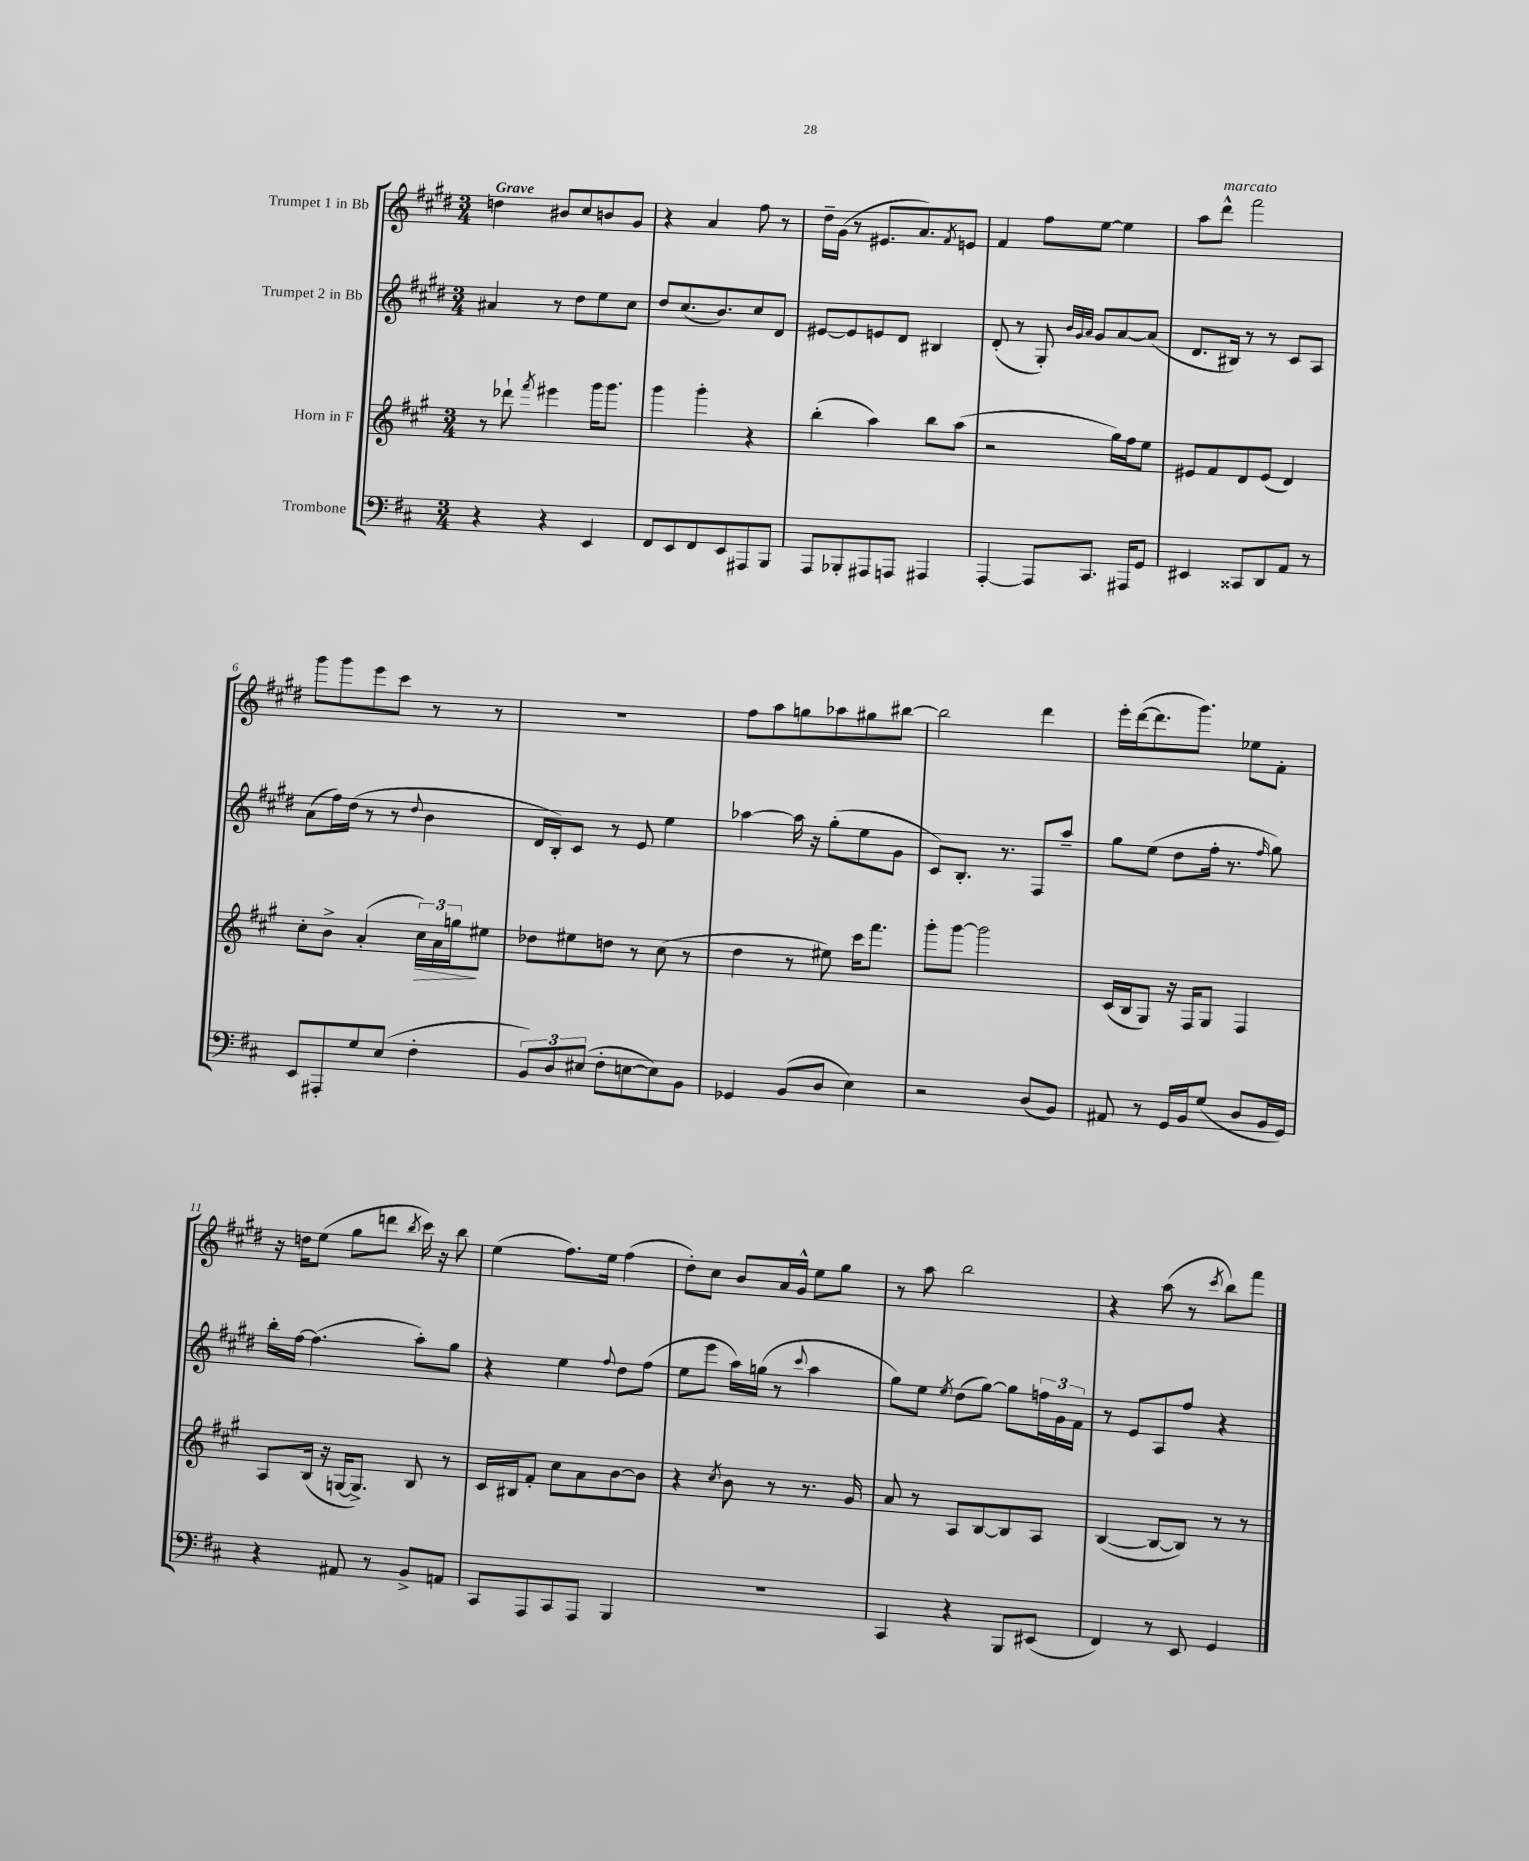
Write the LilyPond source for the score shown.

<<
\new StaffGroup <<
\new Staff = "s0" \with { instrumentName = "Trumpet 1 in Bb" } {
    \clef treble \key e \major \numericTimeSignature \time 3/4 \tempo "Grave"
    d''4 bis'8 cis''8 b'8 gis'8 |
    r4 a'4 fis''8 r8 |
    dis''16-- gis'16( r8 eis'8. a'8.) \acciaccatura { fis'8 } e'8 |
    fis'4 fis''8 e''8~ e''4 |
    a''8 dis'''8-^^\markup { \italic "marcato" } fis'''2 |
    gis'''8 gis'''8 e'''8 cis'''8 r8 r8 |
    R2. |
    fis''8 a''8 g''8 aes''8 gis''8 bis''8~ |
    bis''2 dis'''4 |
    e'''16-. dis'''16~( dis'''8. gis'''8.) ees''8 fis'8-. |
    r16 d''16 e''8( gis''8 d'''8 \acciaccatura { b''8 } cis'''16) r16 b''8 |
    e''4( fis''8.) e''16 fis''4( |
    dis''8-.) cis''8 b'8 a'16 gis'16-^ e''8 gis''8 |
    r8 a''8 b''2 |
    r4 a''8( r8 \acciaccatura { cis'''8 } b''8) fis'''8 \bar "|." |
}
\new Staff = "s1" \with { instrumentName = "Trumpet 2 in Bb" } {
    \clef treble \key e \major \numericTimeSignature \time 3/4
    ais'4 r8 dis''8 e''8 cis''8 |
    dis''8 cis''8.( b'8.) cis''8 dis'8 |
    eis'8~ eis'8 e'8 dis'8 bis4 |
    dis'8-.( r8 gis8-.) \grace { b'32 gis'32 a'32 } gis'8 a'8~ a'8( |
    dis'8. bis16) r8 r8 cis'8 a8 |
    a'8( fis''16) dis''16( r8 r8 \appoggiatura { dis''8 } b'4 |
    dis'16 b16-.) cis'8 r8 e'8 e''4 |
    aes''4~ aes''16 r16 gis''8-.( e''8 gis'8 |
    cis'8) b8.-. r8. fis8 a''8-- |
    gis''8 e''8( dis''8 fis''16-. r8. \grace { fis''16 } gis''8) |
    b''16-. fis''16~ fis''4.( a''8-.) gis''8 |
    r4 e''4 \appoggiatura { fis''8 } dis''8 fis''8( |
    e''8 e'''8 a''16) g''16( r8 \appoggiatura { cis'''8 } a''4 |
    gis''8) e''8 \acciaccatura { e''8 } dis''8( gis''8~) gis''8 \tuplet 3/2 { f''16 gis'16 fis'16 } |
    r8 e'8 a8 fis''8 r4 \bar "|." |
}
\new Staff = "s2" \with { instrumentName = "Horn in F" } {
    \clef treble \key a \major \numericTimeSignature \time 3/4
    r8 des'''8-! \acciaccatura { fis'''8 } eis'''4 gis'''16 gis'''8. |
    gis'''4 gis'''4-. r4 |
    b''4-.( a''4) b''8 a''8( |
    r2 gis''16) fis''16 e''8 |
    eis'8 fis'8 d'8 eis'8( d'4) |
    cis''8-. b'8-> a'4-.( \tuplet 3/2 { cis''16\>) a'16 g''16\! } eis''8 |
    des''8 eis''8 d''8 r8 cis''8( r8 |
    d''4 r8 eis''8) cis'''16 fis'''8. |
    gis'''8-. gis'''8~ gis'''2 |
    cis'16( b16 gis8) r16 fis16 gis8 fis4 |
    a8 b16( r16 g16~ g8.->) b8 r8 |
    cis'16 bis16 fis'8-. cis''8 a'8 b'8~ b'8 |
    r4 \acciaccatura { cis''8 } b'8 r8 r8. gis'16 |
    a'8 r8 a8 b8~ b8 a8 |
    b4~( b8~ b8) r8 r8 \bar "|." |
}
\new Staff = "s3" \with { instrumentName = "Trombone" } {
    \clef bass \key d \major \numericTimeSignature \time 3/4
    r4 r4 e,4 |
    fis,8 e,8 fis,8 e,8 ais,,8 b,,8 |
    a,,8 bes,,8-. ais,,8 a,,8 ais,,4 |
    a,,4~-. a,,8 cis,8. ais,,16 g,8 |
    eis,4 cisis,8 d,8 a,8 r8 |
    e,8 ais,,8-. g8 e8( fis4-. |
    \tuplet 3/2 { b,8) d8 eis8( } fis8-. e8~ e8) b,8 |
    ges,4 b,8( d8 e4) |
    r2 d8( b,8) |
    ais,8 r8 g,16 b,16 g8( d8 b,16 g,16) |
    r4 ais,8 r8 b,8-> a,8 |
    cis,8 a,,8 cis,8 a,,8 b,,4 |
    R2. |
    cis,4 r4 b,,8 eis,8( |
    fis,4) r8 e,8 g,4 \bar "|." |
}
>>
>>
